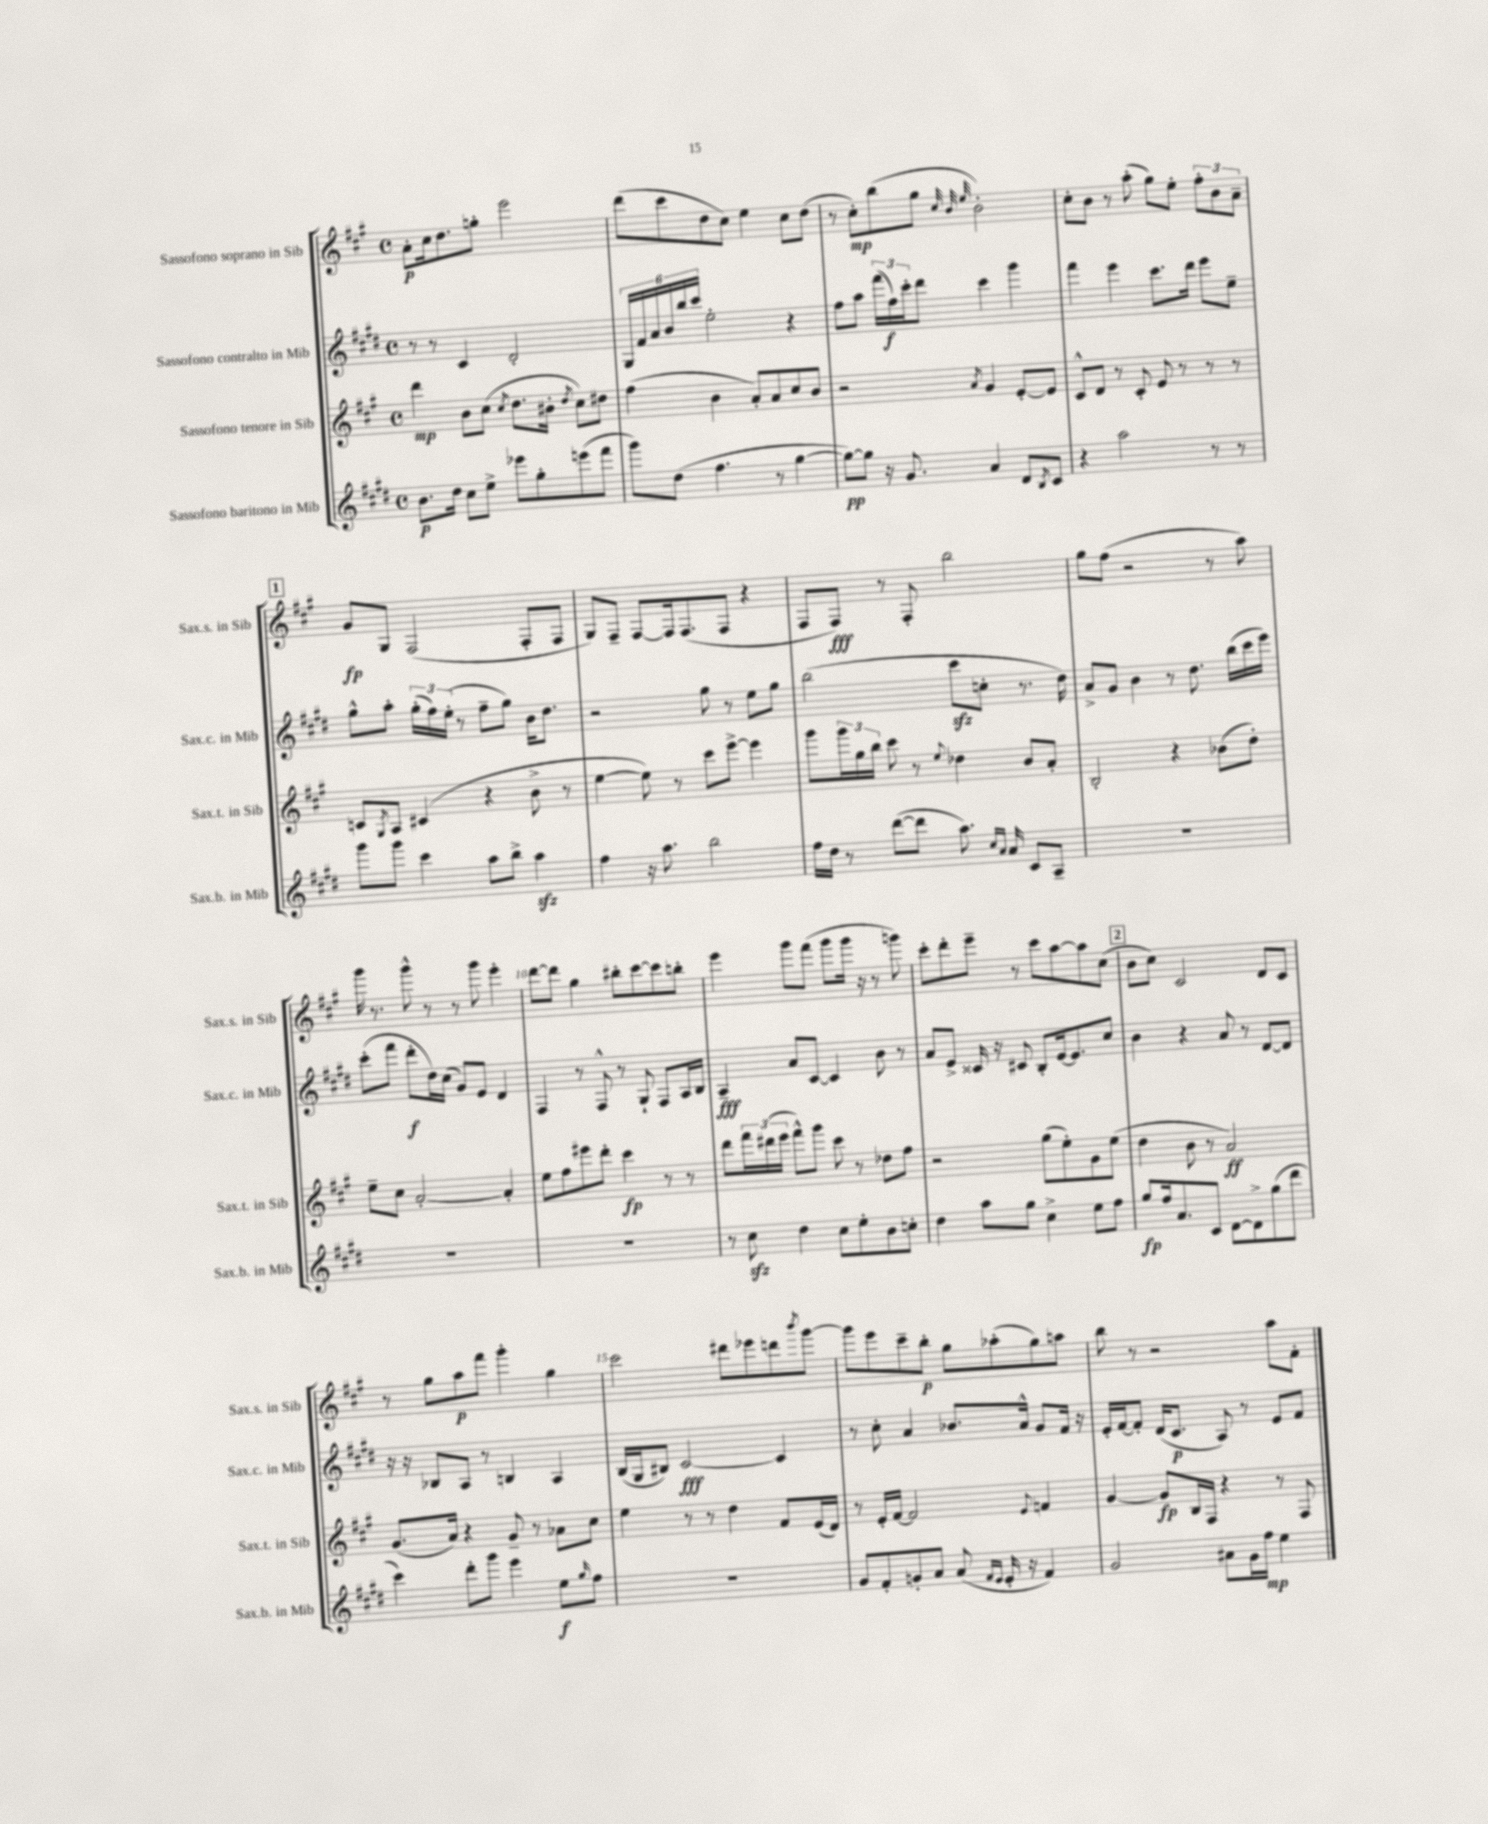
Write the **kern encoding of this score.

**kern	**kern	**kern	**kern
*staff4	*staff3	*staff2	*staff1
*clefG2	*clefG2	*clefG2	*clefG2
*k[f#c#g#d#]	*k[f#c#g#]	*k[f#c#g#d#]	*k[f#c#g#]
*M4/4	*M4/4	*M4/4	*M4/4
*met(c)	*met(c)	*met(c)	*met(c)
8.b	4ddd	8r	8a'
.	.	8r	16cc#
16dd#	.	.	8.dd
8cc#	8b	4c#	.
8ee^	(8cc#	.	8gg'
.	8qcc#	.	.
8eee-	8.dd	2d#'	2eee
8gg#'	.	.	.
.	16b#'	.	.
.	8qdd	.	.
(8eee	8cc#)	.	.
8fff#	8dd#	.	.
=	=	=	=
8ggg#)	(4ff#	24G#	(8ddd
.	.	24f#	.
.	.	24a	.
(8dd#	.	24b	8ccc#
.	.	24bb	.
.	.	24ccc#	.
4.ff#	4b	2ee'	8dd
.	.	.	8cc#)
.	8a')	.	4ee
8r	8a	.	.
[4gg#	8cc#	4r	8cc#
.	8b	.	(8dd
=	=	=	=
8gg#_)	2r	8ff#	8r
8gg#]	.	8aa	8cc#')
16r	.	(24fff#	(8bb
.	.	24ff#)	.
8.g#	.	.	.
.	.	24ccc#'	.
.	.	8ddd#	8gg#
.	.	.	32qqcc#
.	.	.	32qqb
.	8qa	.	32qqee
4a	4g#	4ccc#	2b')
8d#	[8e'	4ggg#	.
8qB	.	.	.
8c#	8e]	.	.
=	=	=	=
4r	8c#^^	4fff#	8cc#'
.	8d	.	8b
2aa	8r	4eee	8r
.	8c#'	.	(8aa'
.	8e	8.ccc#	8gg#)
.	8r	.	8ee'
.	.	16ddd#	.
8r	8r	8eee	12ff#'
.	.	.	12b
8r	8r	8ee~	.
.	.	.	12a~
=	=	=	=
8ggg#	8c	8gg#^^	8g#
.	8qG#	.	.
8ggg#	8A	8aa'	8G#
4ccc#	(4c#	(24gg#'	(2F#
.	.	24ff#)	.
.	.	(24ee'	.
.	.	8r	.
8aa	4r	8ff#~	.
8bb^	.	8gg#)	.
4aa	8b^	16b	8F#'
.	.	8.dd#	.
.	8r	.	8F#
=	=	=	=
4ff#	[4ee	2r	8G#)
.	.	.	8F#~
16r	8ee])	.	[8F#
8.aa	.	.	.
.	8r	.	16F#]
.	.	.	(8.F#
2bb	8ccc#	8gg#	.
.	[8eee^	8r	8F#
.	4eee]	8ee	4r
.	.	8gg#	.
=	=	=	=
16ff#	8ggg#	(2bb	8F#
16dd#	.	.	.
8r	24ggg#	.	8F#)
.	24gg#	.	.
.	24bb	.	.
([8ddd#	8ccc#	.	8r
8ddd#]	8r	.	8F#'
.	8qqee	.	.
8.aa)	4dd-	8ccc#	2bb
.	.	8cc'	.
16qqcc#	.	.	.
16qqa	.	.	.
16a	.	.	.
8c#	8b	8.r	.
8A~	8a'	.	.
.	.	16dd#)	.
=	=	=	=
1r	2B'	8a^	8gg#
.	.	8g#	(8ff#
.	.	4b	2r
.	4r	8r	.
.	.	8.dd#	.
.	(8b-	.	8r
.	.	(16bb	.
.	8dd')	16ccc#	8aa)
.	.	16eee)	.
=	=	=	=
1r	8ee~	(8ccc#'	16ggg#
.	.	.	8.r
.	8cc#	8fff#	.
.	[2a'	8ddd#'	8ggg#^^
.	.	16dd#)	8r
.	.	(16cc#	.
.	.	8g#)	8r
.	.	8e	8ggg#
.	4a']	4d#	4eee'
=	=	=	=
1r	8ee	4F#	[8ddd
.	8ff#	.	8ddd]
.	8eee#	8r	4gg#
.	8ddd'	8F#^^	.
.	4ccc#	8r	8bb#'
.	.	8G#`	[8ccc#
.	8r	8F#	8ccc#]
.	8r	16A	8bb'
.	.	16B	.
=	=	=	=
8r	8ddd	4A~	4eee
8cc#	24fff#	.	.
.	(24ddd#	.	.
.	24eee	.	.
4dd#	8fff#^^)	8a	8ggg#
.	8ggg#	[8c#	(8fff#
8cc#	8ccc#	4c#]	8ggg#
8ee'	8r	.	16ggg#
.	.	.	16r
8b	8dd-	8b	8r
8cc'	8ff#	8r	8ggg)
=	=	=	=
4dd#	2r	8a	8ccc#'
.	.	8e^	8ddd'
8aa	.	16c##	8eee~
.	.	16r	.
8gg#	.	8c#	8r
4cc#^	(8gg#	8B'	8ccc#
.	8ee')	[16e	[8aa
.	.	8.e]	.
8ee	8g#	.	8aa]
8ff#	(8ee	8cc#	(8cc#
=	=	=	=
8gg#	4dd	4b	8b
16ff#	.	.	8cc#)
8.a	.	.	.
.	8b	4r	2c#
8c#	8r	.	.
[8d#	2a)	8a	.
8d#^]	.	8r	.
(8gg#	.	[8d#	8d
8ddd#	.	8d#]	8c#
=	=	=	=
4ccc#)	(8.g#	16r	8r
.	.	16r	.
.	.	8B-	8gg#
.	16a)	.	.
8ddd#'	4r	8A	8aa
8ggg#	.	8r	8fff#
4eee	8g#~	4B	4ggg#'
.	8r	.	.
8ee	8a-	4A	4gg#
16qqgg#	.	.	.
8ff#	8cc#	.	.
=	=	=	=
1r	4ee	(16B	2ccc#
.	.	16G#	.
.	.	8B#)	.
.	8r	[2c#	.
.	8r	.	.
.	4dd	.	8ddd#
.	.	.	8eee-
.	8f#	4c#]	8ddd
.	.	.	8qbbb
.	(16e	.	[8ggg#
.	16d)	.	.
=	=	=	=
8g#	8r	8r	8ggg#]
8f#'	16e'	8cc#'	8eee
.	[16f#	.	.
8g'	2f#]	4a	8ccc#~
8a	.	.	8bb'
(8a	.	8.b-	8gg#
16qqf#	.	.	.
16qqe	.	.	.
16e'	.	.	(8aa-'
16r	.	16a^^	.
.	8qqe	.	.
4f#)	4f	8g#	8gg#)
.	.	16f#	8aa
.	.	16r	.
=	=	=	=
2g#	[4g#	16e'	8bb
.	.	[16f#	.
.	.	8f#']	8r
.	8g#]	(16d#	2r
.	.	8.c#	.
.	16B	.	.
.	16F#	.	.
8a#	4r	8A)	.
16g#	.	8r	.
16ff#	.	.	.
4ee	8r	8e	8aa
.	8F#	8f#	8f#'
==	==	==	==
*-	*-	*-	*-
